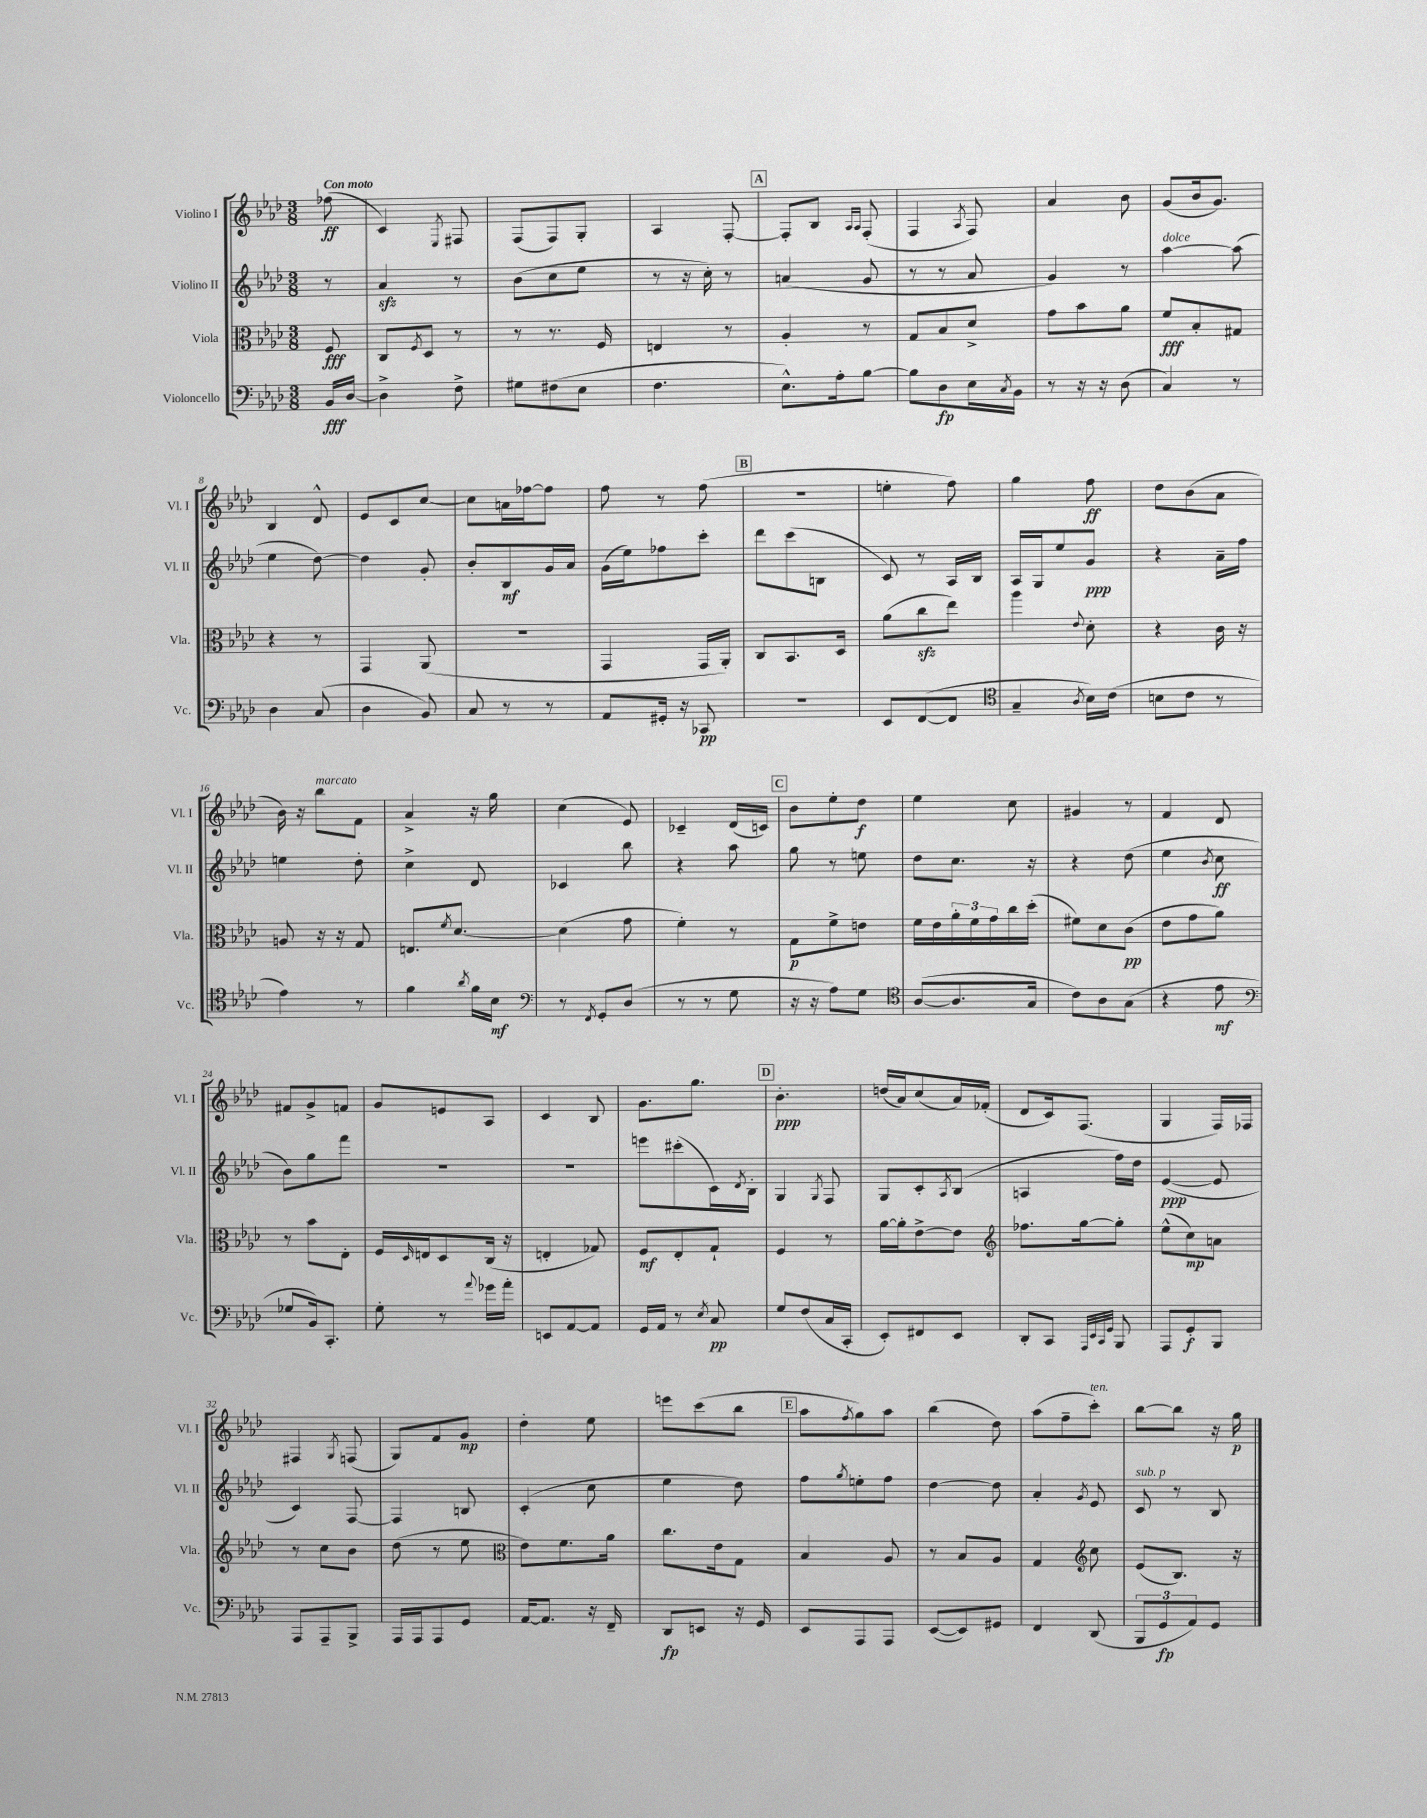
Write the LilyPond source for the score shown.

<<
\new StaffGroup <<
\new Staff = "s0" \with { instrumentName = "Violino I" shortInstrumentName = "Vl. I" } {
    \clef treble \key aes \major \numericTimeSignature \time 3/8 \partial 8 \tempo "Con moto"
    fes''8\ff( |
    c'4) \acciaccatura { ees8 } fis8 |
    f8( f8) g8-. |
    aes4 f8~-. |
    \mark \markup { \box "A" } f8-. bes8 \grace { aes16 aes16 } f8-.( |
    f4 \acciaccatura { aes8 } f8) |
    aes'4 bes'8 |
    g'8( bes'16 g'8.) |
    bes4 des'8-^ |
    ees'8 c'8 c''8~ |
    c''8 a'16 fes''16~ fes''8 |
    f''8 r8 f''8( |
    \mark \markup { \box "B" } R4. |
    e''4-. f''8) |
    g''4 f''8\ff |
    des''8 bes'8( aes'8 |
    bes'16) r16 bes''8^\markup { \italic "marcato" } f'8 |
    aes'4-> r16 g''16 |
    c''4( ees'8) |
    ces'4-- des'16( c'16) |
    \mark \markup { \box "C" } bes'8 ees''8-. des''8\f |
    ees''4 c''8 |
    gis'4 r8 |
    f'4 des'8 |
    fis'8 g'8-> f'8 |
    g'8 e'8 aes8 |
    c'4 bes8 |
    g'8. g''8. |
    \mark \markup { \box "D" } bes'4.-.\ppp |
    d''16( aes'16) c''8( aes'16) fes'16-.( |
    des'8 c'16) f8.( |
    g4 f16) fes16 |
    fis4 \acciaccatura { g8 } f8( |
    g8) f'8 g'8\mp |
    des''4-. ees''8 |
    e'''8 c'''8( bes''8 |
    \mark \markup { \box "E" } aes''8 \acciaccatura { f''8 } g''8) aes''8 |
    bes''4( des''8) |
    aes''8( f''8-- c'''8-.^\markup { \italic "ten." }) |
    bes''8~ bes''8 r16 g''16\p \bar "|." |
}
\new Staff = "s1" \with { instrumentName = "Violino II" shortInstrumentName = "Vl. II" } {
    \clef treble \key aes \major \numericTimeSignature \time 3/8 \partial 8
    r8 |
    aes'4\sfz r8 |
    bes'8( c''8 ees''8 |
    r8 r16 c''16-.) r8 |
    \mark \markup { \box "A" } a'4( g'8 |
    r8 r8 aes'8 |
    g'4) r8 |
    aes''4~^\markup { \italic "dolce" } aes''8( |
    ees''4 des''8~) |
    des''4 g'8-. |
    bes'8-. bes8\mf g'16 aes'16 |
    g'16( ees''16) fes''8 c'''8-. |
    \mark \markup { \box "B" } des'''8 c'''8( b8 |
    c'8) r8 aes16 bes16 |
    aes16 g16 ees''8 g'8\ppp |
    r4 aes'16-- f''16 |
    e''4 des''8-. |
    c''4-> des'8 |
    ces'4 bes''8 |
    r4 aes''8 |
    \mark \markup { \box "C" } g''8 r8 e''8 |
    des''8 c''8. r16 |
    r4 des''8( |
    ees''4 \acciaccatura { bes'8 } c''8\ff |
    bes'8) g''8 f'''8 |
    R4. |
    R4. |
    e'''8 cis'''8-.( c'16) \acciaccatura { des'8 } bes16-. |
    \mark \markup { \box "D" } g4 \acciaccatura { g8 } f8 |
    g8 c'8-. \acciaccatura { aes8 } bes8( |
    a4 f''16) des''16 |
    ees'4~\ppp( ees'8 |
    c'4) f8~ |
    f4 b8 |
    c'4-.( c''8 |
    ees''4 des''8) |
    \mark \markup { \box "E" } f''8 \acciaccatura { g''8 } e''8-. f''8 |
    des''4~ des''8 |
    aes'4-. \acciaccatura { g'8 } ees'8 |
    c'8^\markup { \italic "sub. p" } r8 bes8 \bar "|." |
}
\new Staff = "s2" \with { instrumentName = "Viola" shortInstrumentName = "Vla." } {
    \clef alto \key aes \major \numericTimeSignature \time 3/8 \partial 8
    f8\fff |
    c8 \acciaccatura { f8 } des8 r8 |
    r8 r8. f16 |
    e4 r8 |
    \mark \markup { \box "A" } aes4-. r8 |
    g8 bes8 des'8-> |
    g'8 bes'8 aes'8 |
    f'8\fff bes8-. gis8 |
    r4 r8 |
    g,4 aes,8( |
    R4. |
    g,4 g,16 aes,16-.) |
    \mark \markup { \box "B" } c8 bes,8. des16 |
    aes'8( c''8\sfz ees''8) |
    aes''4 \appoggiatura { ees'8 } des'8-. |
    r4 c'16 r16 |
    a8 r16 r16 g8 |
    e8. \acciaccatura { f'8 } des'8.~ |
    des'4( g'8 |
    f'4-.) r8 |
    \mark \markup { \box "C" } g8\p f'8-> e'8 |
    f'16 ees'16 \tuplet 3/2 { aes'16-. f'16 g'16 } c''16 des''16-.( |
    fis'8) des'8 c'8\pp( |
    ees'8 g'8 aes'8) |
    r8 bes'8 ees8-. |
    f16 \grace { des16 } e16 des8 c16( r16 |
    e4-. ges8) |
    f8\mf ees8-. g8-! |
    \mark \markup { \box "D" } f4 r8 |
    aes'16~ aes'16-. ees'8~-> ees'8 |
    \clef treble fes''8. g''16~ g''8-. |
    ees''8-^( c''8\mp) a'8 |
    r8 c''8 bes'8 |
    des''8( r8 ees''8 |
    \clef alto ees'8) f'8. aes'16 |
    c''8. ees'16 g8 |
    \mark \markup { \box "E" } bes4 aes8 |
    r8 bes8 aes8 |
    g4 \clef treble c''8 |
    ees'8( bes8.) r16 \bar "|." |
}
\new Staff = "s3" \with { instrumentName = "Violoncello" shortInstrumentName = "Vc." } {
    \clef bass \key aes \major \numericTimeSignature \time 3/8 \partial 8
    bes,16\fff des16~ |
    des4-> f8-> |
    gis8 fis8( ees8 |
    f4. |
    \mark \markup { \box "A" } ees8.-^) aes16-. bes8~ |
    bes8 des8\fp ees16 \acciaccatura { c8 } bes,16 |
    r8 r16 r16 des8( |
    c4) r8 |
    des4 c8( |
    des4 bes,8) |
    c8 r8 r8 |
    aes,8 gis,16-. r16 ces,8\pp |
    \mark \markup { \box "B" } R4. |
    ees,8 f,8~( f,8 |
    \clef tenor g4-- \acciaccatura { aes8 } bes16) c'16( |
    b8 c'8 r8 |
    ees'4) r8 |
    f'4 \acciaccatura { aes'8 } f'16 bes16\mf |
    \clef bass r8 \acciaccatura { f,8 } g,8-. des8( |
    r8 r8 g8 |
    \mark \markup { \box "C" } r16 r16 aes8) g8 |
    \clef tenor aes8~( aes8. g16 |
    c'8) aes8 g8( |
    r4 ees'8\mf |
    \clef bass ges8 bes,16) c,8.-. |
    g8-. r8 \appoggiatura { aes'8 } ges'16 aes'16-. |
    e,8 aes,8~ aes,8 |
    g,16 aes,16 r8 \acciaccatura { ees8 } c8\pp |
    \mark \markup { \box "D" } g8 f8( c16 c,16-. |
    ees,8-.) fis,8 ees,8 |
    des,8-. c,8 \grace { aes,,32 ees,32 c,32 g,32 } bes,,8 |
    aes,,8 g,8-.\f bes,,8 |
    aes,,8 aes,,8-- bes,,8-> |
    aes,,16 aes,,16 aes,,8 g,8 |
    aes,16~ aes,8. r16 f,16-- |
    des,8\fp e,8 r16 g,16 |
    \mark \markup { \box "E" } ees,8 aes,,8 aes,,8 |
    ees,8~( ees,8) gis,8 |
    f,4 des,8( |
    \tuplet 3/2 { bes,,8 g,8\fp aes,8) } g,8 \bar "|." |
}
>>
>>
